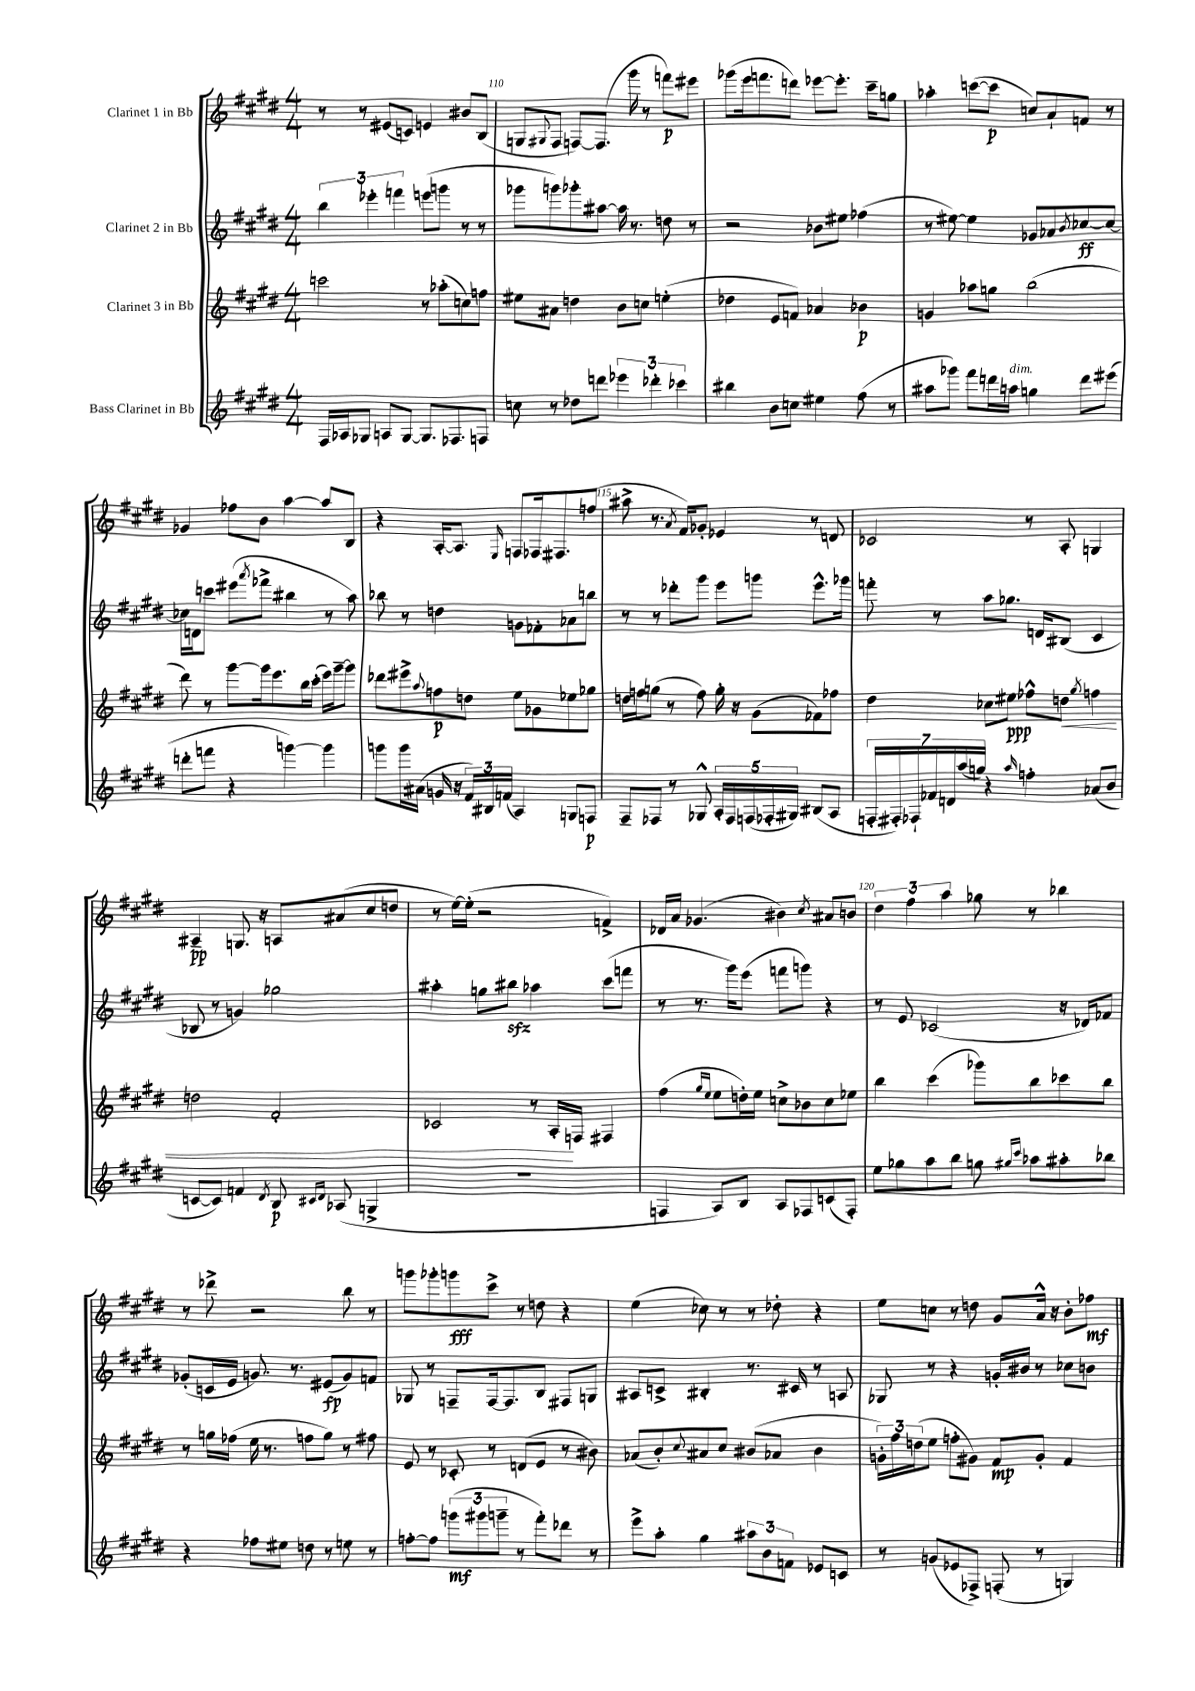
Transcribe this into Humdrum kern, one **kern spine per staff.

**kern	**kern	**kern	**kern
*staff4	*staff3	*staff2	*staff1
*clefG2	*clefG2	*clefG2	*clefG2
*k[f#c#g#d#]	*k[f#c#g#d#]	*k[f#c#g#d#]	*k[f#c#g#d#]
*M4/4	*M4/4	*M4/4	*M4/4
16F#	2ccc	6bb	8r
16A-	.	.	.
8G-	.	.	8r
.	.	6eee-'	.
8A	.	.	(8e#
.	.	6fff	.
[8G-	.	.	8c)
8.G-]	8r	(8eee	4e
.	(8aa-'	8ggg	.
8.F-	.	.	.
.	8cc)	8r	8b#
8F	8ff	8r	(8B
=	=	=	=
8cc	8ee#	8ggg-	8G
.	.	.	8qqG#
8r	8a#	8ggg)	8F#
8dd-	4dd	8ggg-'	[8F)
8ddd	.	[8aa#	(8.F]
6eee-	8b	16aa#]	.
.	.	8.r	16ggg#
.	8cc	.	8r
6ddd-'	.	.	.
.	(4ee'	8dd	8fff)
6ccc-	.	.	.
.	.	8r	8eee#
=	=	=	=
4bb#	4dd-	2r	(8ggg-
.	.	.	16eee
.	.	.	8.fff
8b	8e	.	.
8cc	8f)	.	8ddd)
4ee#	4a-	8b-	[8eee-
.	.	8ee#	8.eee-']
(8ff#	4b-	(4ff-	.
.	.	.	16ccc#~
8r	.	.	8gg
=	=	=	=
8aa#	4g	8r	4aa-'
8ggg-)	.	[8ee#)	.
8fff#	8aa-	4ee#]	([8ccc
16ddd	8gg	.	8ccc]
16aa	.	.	.
4gg	(2bb	8g-	8cc)
.	.	8a-	8a`
.	.	8qb	.
8ddd	.	[8cc-	8f
(8eee#	.	8cc-_	8r
=	=	=	=
8ddd'	8ddd#)	16cc-]	4g-
.	.	16d	.
8fff	8r	8ccc	.
4r	[8ggg#	(8eee#	8ff-
.	.	8qaaa	.
.	16ggg#]	8fff-^	8b
.	8.eee	.	.
[4ggg)	.	4bb#	[4aa
.	16bb	.	.
.	(16ccc#'	.	.
4ggg]	16eee)	8r	8aa]
.	[16ggg#~	.	.
.	8ggg#]	8aa)	8B
=	=	=	=
8ggg	8ddd-	8bb-	4r
16ggg	8eee#^	8r	.
(16a#	.	.	.
.	8qqaa	.	.
16g	8ff	4dd	[16A'
16r	.	.	8.A]
24f#)	8dd	.	.
24B#	.	.	.
(24f	.	.	.
.	.	.	16qqE
4A)	8ee	8g	8F
.	8g-	8f-'	16F-
.	.	.	8.F#
8G	8ee-	8a-	.
8F	8gg-	8bb	(8ff
=	=	=	=
8F#~	16dd	8r	8aa#^
.	16ff	.	.
8F-	(8gg	8r	8.r
8r	8r	8ddd-'	.
.	.	.	8qa
.	.	.	16f#)
8G-^^	8ff)	8ggg#	8g-'
20A'	16gg'	8eee	4e-
20F-	.	.	.
.	16r	.	.
(20F	.	.	.
.	(8g#	8ggg	.
20F-'	.	.	.
20G#)	.	.	.
(8B#	8f-)	8.eee^^	8r
8A	8ff-	.	8d
.	.	16ggg-	.
=	=	=	=
28F'	4dd#	8fff'	2c-
28F#')	.	.	.
28F-`	.	.	.
28f-	.	.	.
.	.	8r	.
28d	.	.	.
(28aa	.	.	.
28gg)	.	.	.
4r	8cc-	8aa	.
.	8ee#	8.gg-	.
16qqaa	.	.	.
4ff'	8ff-^^	.	8r
.	.	16d	.
.	8dd	(8B#	8A'
.	8qgg#	.	.
(8a-	4ff	4c#	4G
8b	.	.	.
=	=	=	=
[8c	2dd	8B-	4A#~
8c])	.	8r	.
4f	.	4g)	8.G
.	.	.	16r
8qd#	.	.	.
8B	2f#'	2gg-	8A
16qqc#	.	.	.
16qqd#	.	.	.
(8A-	.	.	(8a#
4G^	.	.	8cc#
.	.	.	8dd
=	=	=	=
1r	2c-	4aa#'	8r
.	.	.	[16ee)
.	.	.	(16ee']
.	.	8gg	2r
.	.	8bb#	.
.	8r	4aa-	.
.	16A'	.	.
.	16F	.	.
.	4F#	(8ccc#	4f^)
.	.	8fff	.
=	=	=	=
4F	(4ff#	8r	16d-
.	.	.	16a
.	.	8.r	(4.g-
.	16qqgg#	.	.
.	16qqee	.	.
8A)	8ee	.	.
.	.	16ggg#)	.
8B	16dd')	(8eee	.
.	16ee	.	.
8A	8cc^	8fff	4b#)
8F-	8b-	8ggg)	.
.	.	.	8qcc#
(8c	8cc	4r	8a#
8F-')	8ee-	.	8b
=	=	=	=
8ee	4bb	8r	6dd#
8gg-	.	8e	.
.	.	.	6ff#
8aa	(4ccc#	(2c-	.
.	.	.	6aa
8bb	.	.	.
8gg	8ggg-)	.	8gg-
16qqgg#	.	.	.
16qqccc#	.	.	.
8aa-	8bb	.	8r
8aa#'	8ccc-	16r	4bb-
.	.	16d-)	.
8bb-	8bb	8f-	.
=	=	=	=
4r	8r	(8g-'	8r
.	16gg	16c	8ddd-^
.	(16ff-	16e	.
8ff-	16ee	8.g)	2r
.	8.r	.	.
8ee#	.	.	.
.	.	8.r	.
8dd	8ff	.	.
8r	8gg)	(8e#	.
8ee	8r	8g)	8bb
8r	8ff#	8f	8r
=	=	=	=
[8ff'	8e	8G-	8ggg
8ff]	8r	8r	8ggg-'
(12ggg	8c-'	8F~	8ggg
12ggg#	.	.	.
.	8r	[16F	8ccc#^
12ggg~	.	.	.
.	.	8.F]	.
8r	(8d	.	8r
8fff#')	8e	8B	8dd
8ddd-	8r	8F#	4r
8r	8b#)	8G	.
=	=	=	=
8eee^	(8a-	8A#	(4ee
8aa'	8b')	8c^	.
.	8qqcc#	.	.
4gg#	8a#	4B#'	8cc-)
.	8cc#	.	8r
12aa#	(8b#	8.r	8r
12b	.	.	.
.	8a-	.	8dd-'
12f	.	.	.
.	.	16c#	.
8e-	4b#	8r	4r
8c	.	8A	.
=	=	=	=
8r	24g')	8G-	8ee
.	24ff#	.	.
.	(24dd	.	.
(8g	8ee	8r	8cc
8e-	8ff'	4r	8r
8F-^)	8g#)	.	8dd
(8F'	8f#	16g'	8g#
.	.	16b#	.
8r	8g#'	8r	16a^^
.	.	.	16r
4G)	4f#	8cc-	8b'
.	.	8b	8ff-
==	==	==	==
*-	*-	*-	*-
